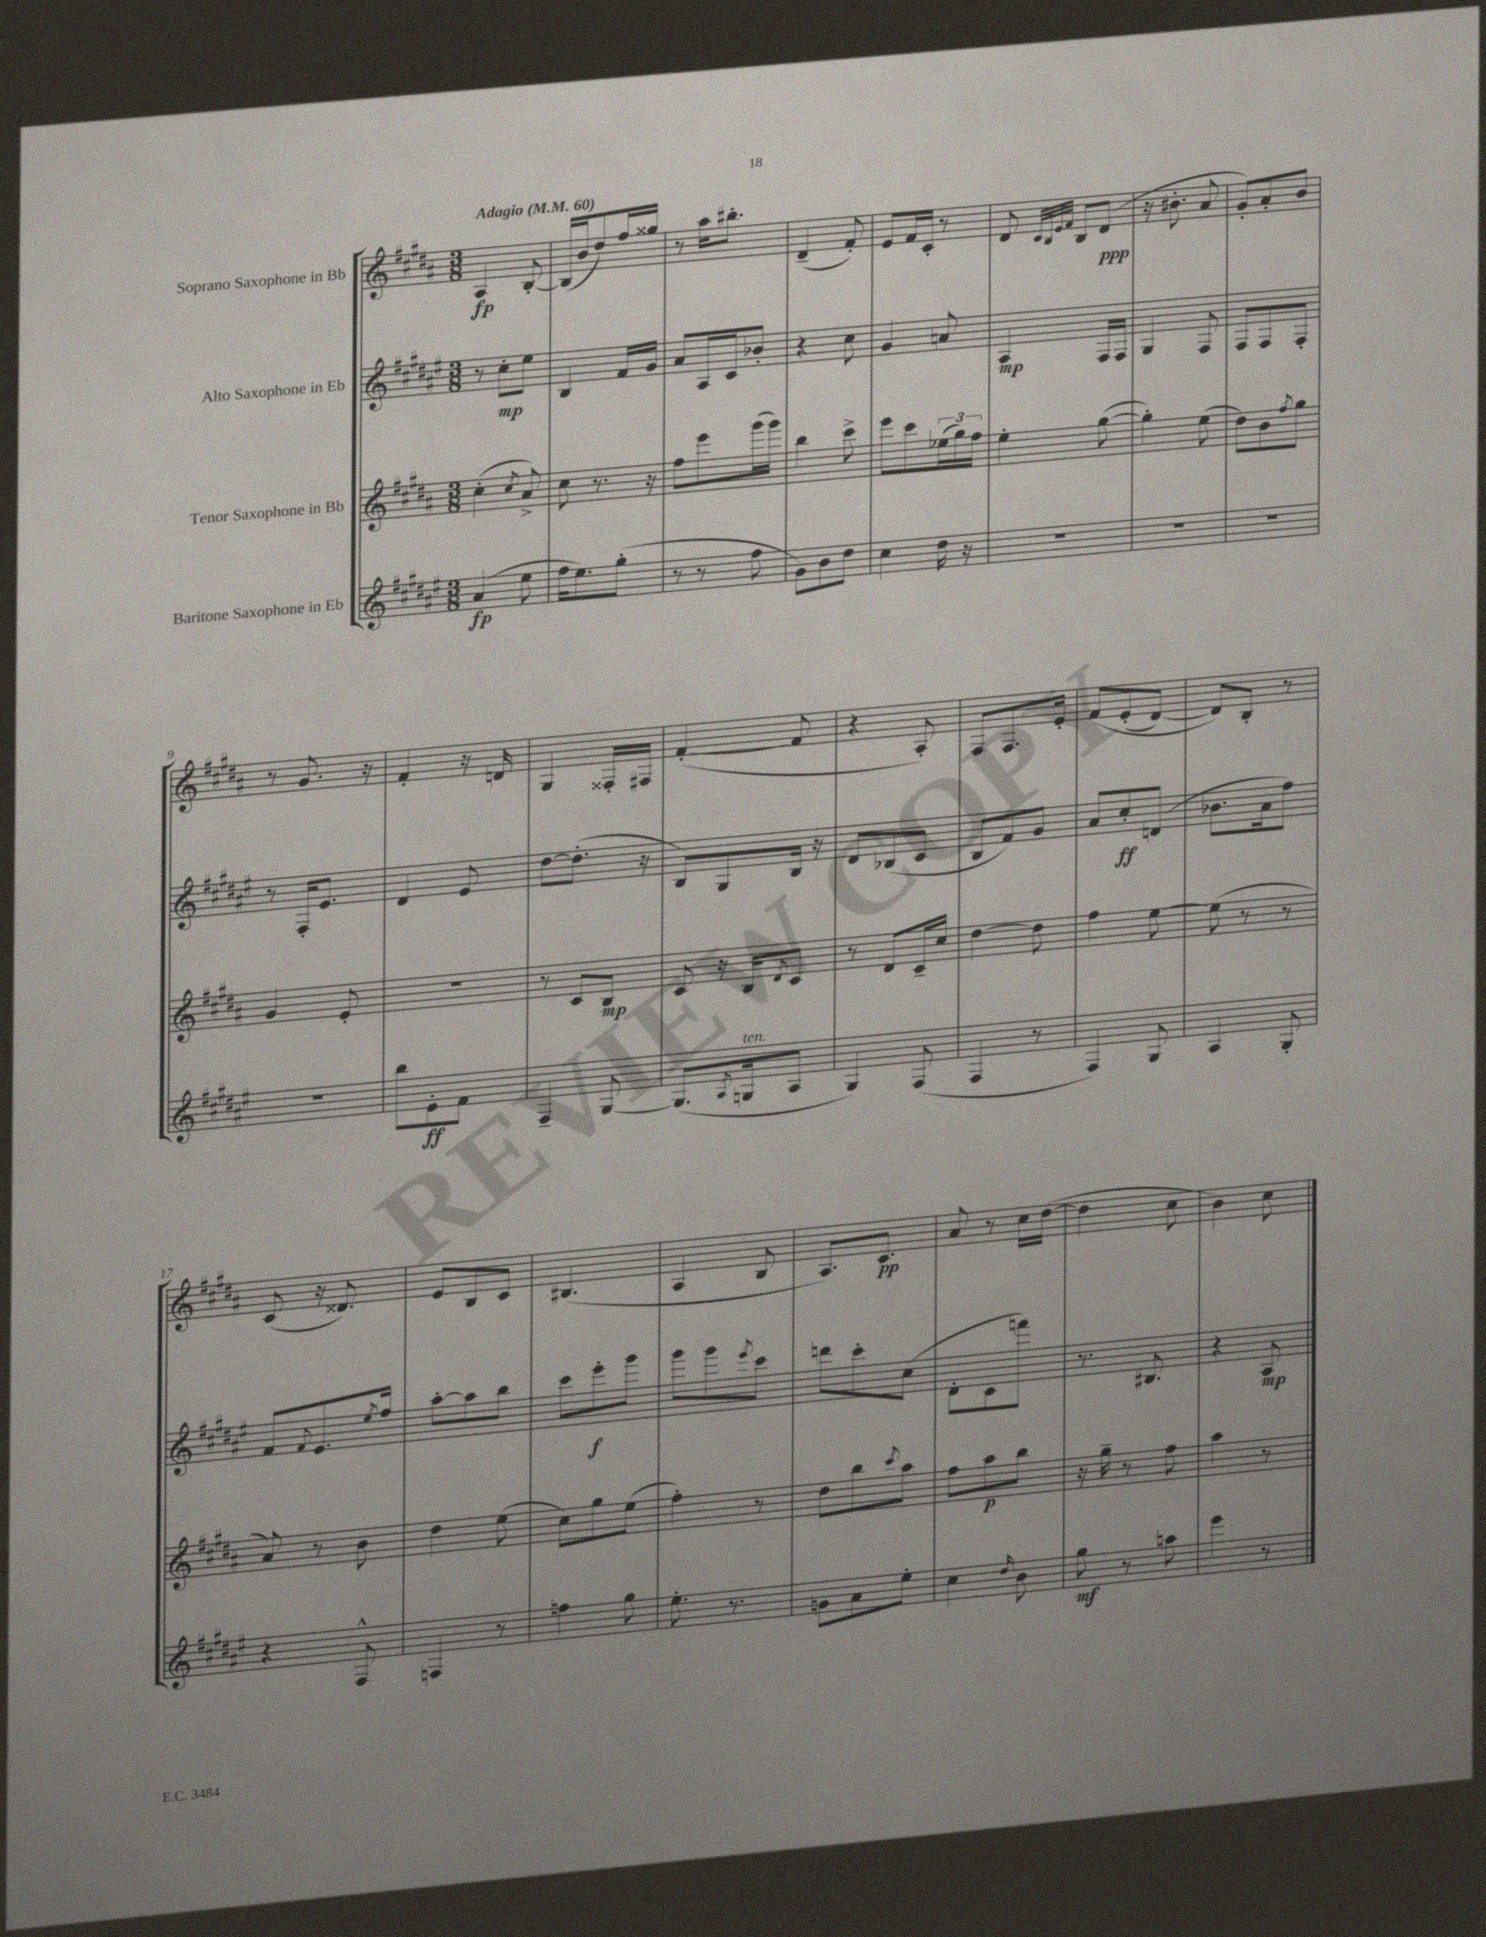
<<
\new StaffGroup <<
\new Staff = "s0" \with { instrumentName = "Soprano Saxophone in Bb" } {
    \clef treble \key b \major \numericTimeSignature \time 3/8 \tempo "Adagio" 4 = 60
    ais4\fp b8~-. |
    b16( b'16 dis''8) fis''16 gisis''16 |
    r8 ais''16 bis''8.-. |
    dis'4--( fis'8-.) |
    e'8 fis'16 cis'16-. r8 |
    dis'8 \grace { cis'32 b32 e'32 fis'32 } b8 dis'8\ppp( |
    r16 bis'8.-. ais'8 |
    gis'8-.) ais'8-. b'8 |
    r8 gis'8. r16 |
    fis'4-. r16 d'16 |
    gis4 fisis16-. fis16 |
    fis'4~-.( fis'8 |
    r4 ais8-.) |
    fis8 fis8. e'16-. |
    fis'8\( e'8-.( dis'8~) |
    dis'8\) b8-. r8 |
    cis'8( r16 disis'8.) |
    e'8 b8 cis'8 |
    bis4.( |
    ais4 b8 |
    ais8.) cis'8.\pp |
    ais'8 r8 cis''16 dis''16~( |
    dis''4 cis''8 |
    b'4) cis''8 \bar "|." |
}
\new Staff = "s1" \with { instrumentName = "Alto Saxophone in Eb" } {
    \clef treble \key fis \major \numericTimeSignature \time 3/8
    r8 cis''8-.\mp eis''8 |
    b4 fis'16 gis'16 |
    ais'8 ais16 cis'16 bes'8-. |
    r4 cis''8 |
    gis'4 a'8 |
    ais4\mp fis16 fis16 |
    gis4 fis8 |
    fis8 fis8 fis8-. |
    r8 fis16-. eis'8. |
    dis'4 eis'8 |
    dis''8~ dis''8.-.( r16 |
    b8) gis8 b16 r16 |
    dis'8 bes8( cis'8 |
    b8 fis'8) gis'8 |
    ais'8 cis''8-.\ff d'8( |
    bes'8. ais'16 fis''8) |
    fis'8 \appoggiatura { fis'8 } eis'8. \acciaccatura { eis''8 } fis''16 |
    ais''8~-. ais''8 b''8 |
    cis'''8 eis'''8-.\f gis'''8 |
    gis'''8 gis'''8 \acciaccatura { eis'''8 } cis'''8 |
    d'''8 cis'''8-. cis''8( |
    dis'8-. cis'8 f'''8) |
    r8. bis8. |
    r4 ais8\mp \bar "|." |
}
\new Staff = "s2" \with { instrumentName = "Tenor Saxophone in Bb" } {
    \clef treble \key b \major \numericTimeSignature \time 3/8
    cis''4-.( \acciaccatura { cis''8 } ais'8->) |
    cis''8 r8. r16 |
    fis''8 e'''8 gis'''16( gis'''16) |
    b''4 cis'''8-> |
    e'''8 cis'''8 \tuplet 3/2 { ees''16( gis''16) fis''16 } |
    e''4-. gis''8~( |
    gis''4-.) e''8( |
    dis''8) b'8 \acciaccatura { fis''8 } gis''8 |
    gis'4 e'8-. |
    r4. |
    r8 cis'8 b8\mp |
    cis'8 r16 b16 \acciaccatura { dis'8 } cis'8 |
    r8 dis'8 cis'16-- cis''16 |
    dis''4~ dis''8 |
    fis''4 e''8~ |
    e''8( r8 r8 |
    ais'8) r8 b'8 |
    dis''4 e''8( |
    cis''8) gis''8 e''8( |
    fis''4-.) r8 |
    dis''8 b''8 \acciaccatura { cis'''8 } ais''8 |
    fis''8 ais''8\p b''8 |
    r16 gis''16-- r8 fis''8 |
    ais''4 r8 \bar "|." |
}
\new Staff = "s3" \with { instrumentName = "Baritone Saxophone in Eb" } {
    \clef treble \key fis \major \numericTimeSignature \time 3/8
    ais'4\fp( eis''8 |
    fis''16 eis''8.) gis''8-.( |
    r8 r8 fis''8 |
    gis'8) b'8 dis''8 |
    cis''4 dis''16 r16 |
    R4. |
    R4. |
    R4. |
    R4. |
    b''8 eis'8-.\ff fis'8 |
    fis4-- gis8~ |
    gis8.( \acciaccatura { ais8 } g16^\markup { \italic "ten." } ais8 |
    gis4) fis8( |
    fis4 r8 |
    fis4) gis8 |
    ais4 gis8-. |
    r4 fis8-^ |
    f4 r8 |
    f''4 gis''8 |
    eis''8.-. r8. |
    g'8 ais'8 eis''8-. |
    cis''4 \grace { dis''16 } b'8 |
    gis''8\mf r8 a''8 |
    eis'''4 r8 \bar "|." |
}
>>
>>
